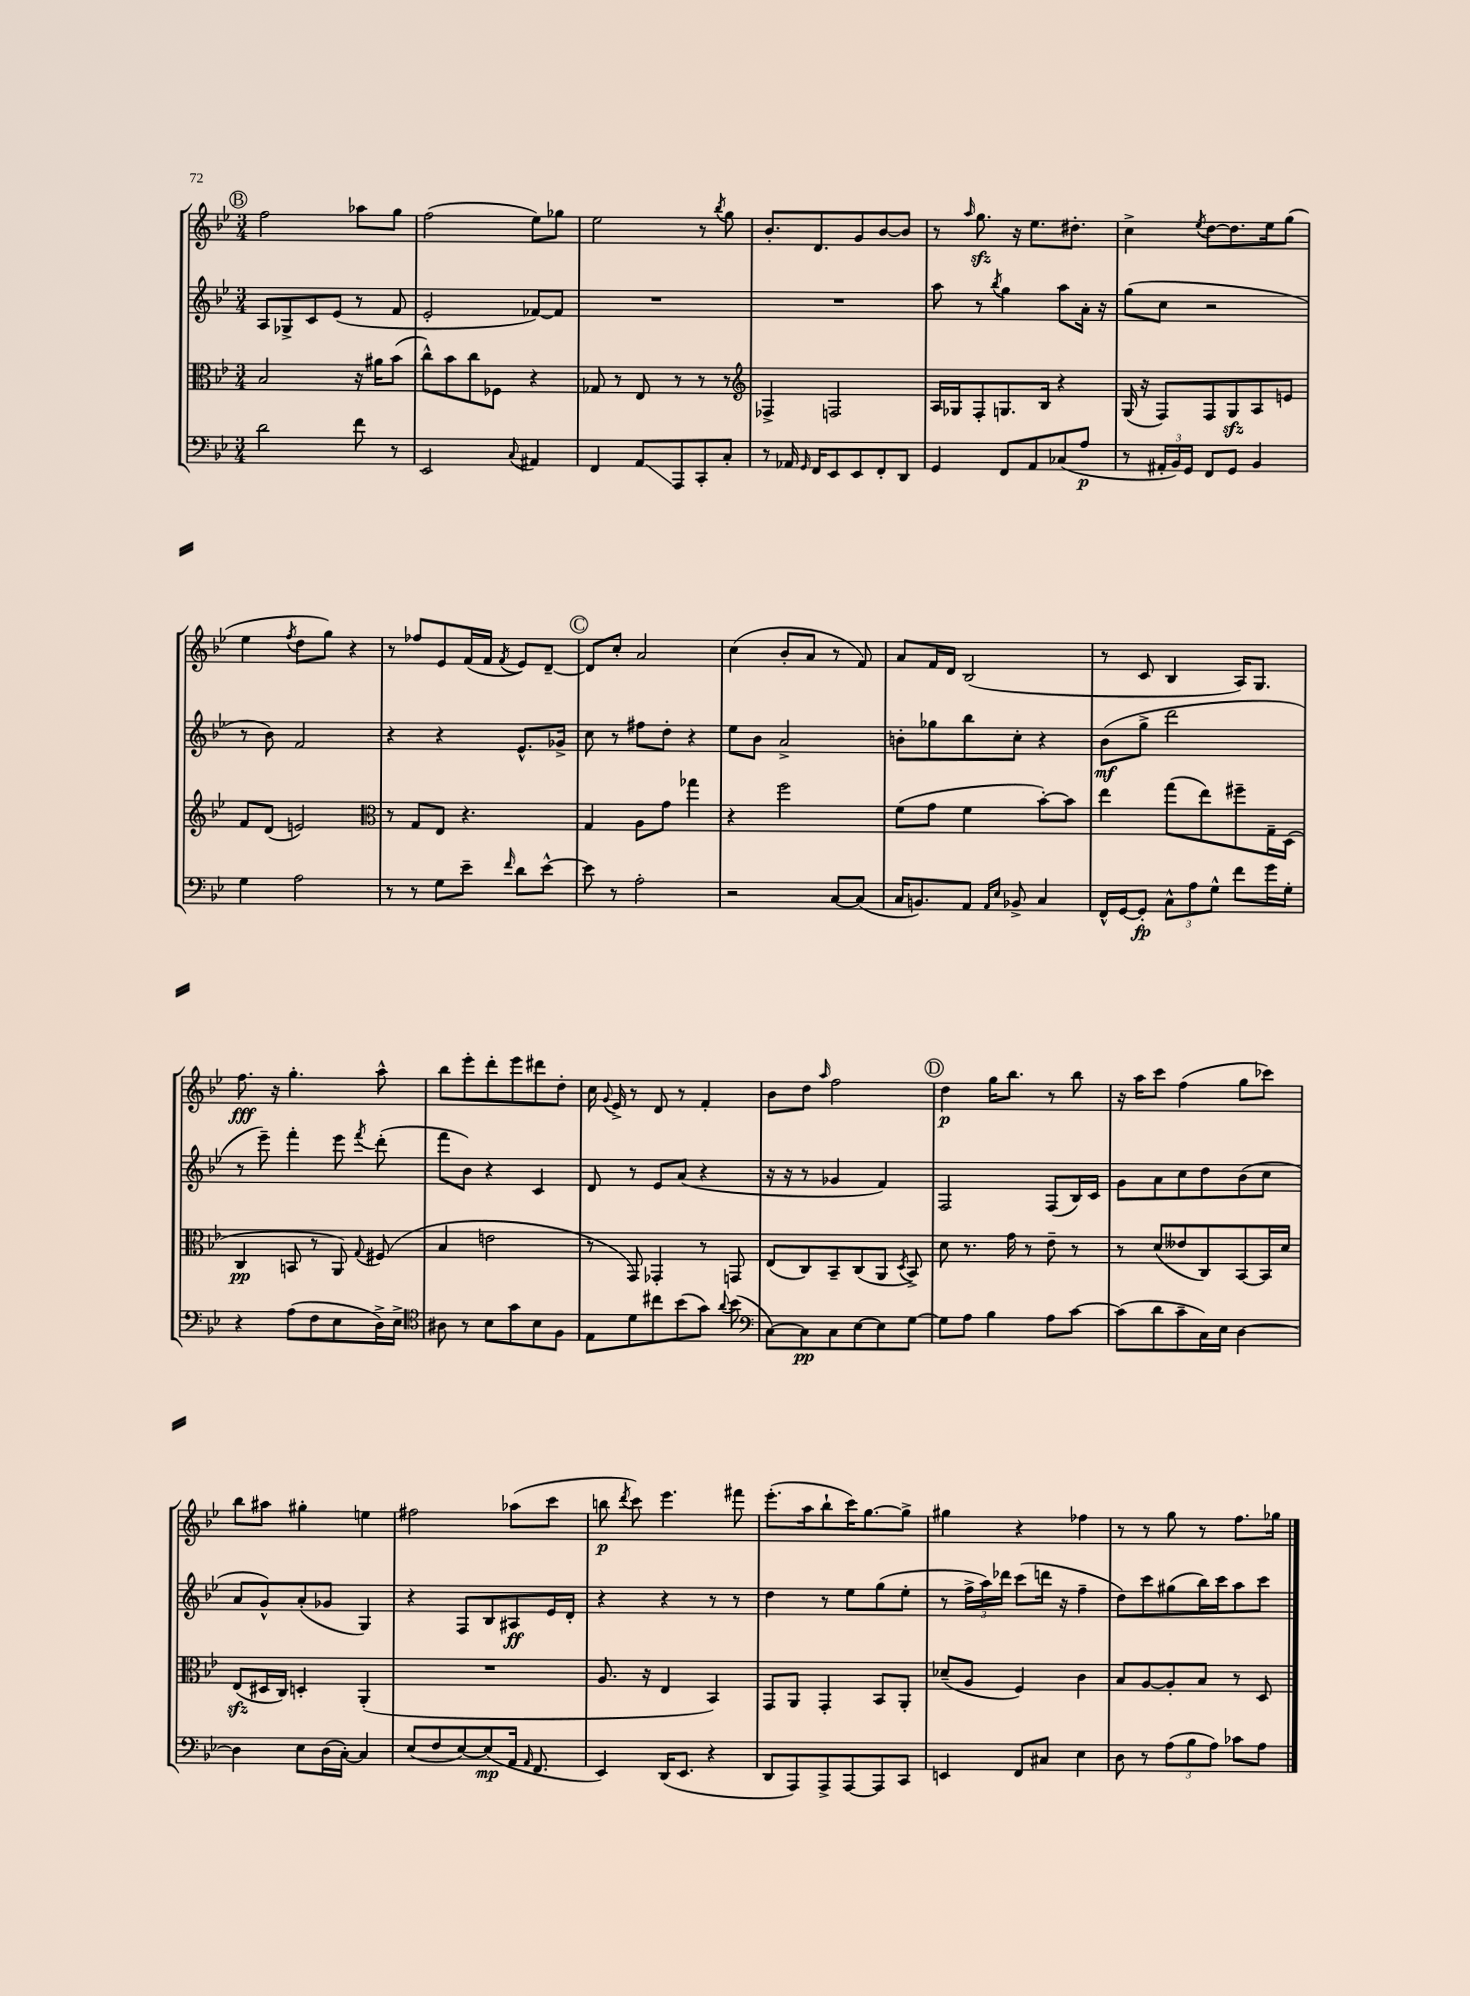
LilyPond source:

<<
\new StaffGroup <<
\new Staff = "s0" {
    \clef treble \key bes \major \numericTimeSignature \time 3/4
    \autoBeamOff \mark \markup { \circle "B" } f''2 aes''8[ g''8] |
    f''2( ees''8[) ges''8] |
    ees''2 r8 \acciaccatura { bes''8 } g''8 |
    bes'8.[-. d'8. g'8 bes'8~ bes'8] |
    r8 \grace { a''16 } g''8.\sfz r16 ees''8.[ dis''8.]-. |
    c''4-> \acciaccatura { ees''8 } d''8[~ d''8. ees''16 g''8]( |
    ees''4 \acciaccatura { f''8 } d''8[ g''8]) r4 |
    r8 fes''8[ ees'8 f'16( f'16] \acciaccatura { f'8 } ees'8[) d'8]~-- |
    \mark \markup { \circle "C" } d'8[ c''8]-. a'2 |
    c''4( bes'8[-. a'8] r8 f'8) |
    a'8[ f'16 d'16] bes2( |
    r8 c'8 bes4 a16[) g8.] |
    f''8.\fff r16 g''4.-. a''8-^ |
    bes''8[ ees'''8-. d'''8-. ees'''8 dis'''8 d''8]-. |
    c''16 \appoggiatura { g'8 } ees'16-> r8 d'8 r8 f'4-. |
    bes'8[ d''8] \grace { a''16 } f''2 |
    \mark \markup { \circle "D" } d''4\p g''16[ bes''8.] r8 bes''8 |
    r16 a''16[ c'''8] f''4( g''8[ ces'''8]) |
    bes''8[ ais''8] gis''4-. e''4 |
    fis''2 aes''8[( c'''8] |
    b''8\p \acciaccatura { d'''8 } c'''8) ees'''4. fis'''8 |
    ees'''8.[-.( a''16 bes''8-! c'''16) g''8.~ g''8]-> |
    gis''4 r4 fes''4 |
    r8 r8 g''8 r8 f''8.[ ges''16] \bar "|." |
}
\new Staff = "s1" {
    \clef treble \key bes \major \numericTimeSignature \time 3/4
    \autoBeamOff \mark \markup { \circle "B" } a8[ ges8-> c'8 ees'8]( r8 f'8 |
    ees'2-. fes'8[~) fes'8] |
    R2. |
    R2. |
    a''8 r8 \acciaccatura { bes''8 } g''4 a''8[ a'16]-. r16 |
    g''8[( c''8] r2 |
    r8 bes'8) f'2 |
    r4 r4 ees'8.[-^ ges'16]-> |
    \mark \markup { \circle "C" } c''8 r8 fis''8[ d''8]-. r4 |
    ees''8[ bes'8] a'2-> |
    b'8[-. ges''8 bes''8 c''8]-. r4 |
    bes'8[\mf( g''8]-> d'''2 |
    r8 ees'''8--) f'''4-. ees'''8 \acciaccatura { f'''8 } d'''8-.( |
    f'''8[ bes'8]) r4 c'4 |
    d'8 r8 ees'8[ a'8]( r4 |
    r16 r16 r8 ges'4 f'4) |
    \mark \markup { \circle "D" } f2 f8[( bes16) c'16] |
    g'8[ a'8 c''8 d''8 bes'8( c''8] |
    a'8[ g'8-^) a'8-.( ges'8] g4) |
    r4 f8[ bes8 ais8\ff ees'16 d'16]-. |
    r4 r4 r8 r8 |
    d''4 r8 ees''8[ g''8( ees''8]-. |
    r8 \tuplet 3/2 { f''16[-> a''16) des'''16] } c'''8[( d'''16] r16 f''4-- |
    d''8[) c'''8 gis''8( bes''16) c'''16 a''8 c'''8] \bar "|." |
}
\new Staff = "s2" {
    \clef alto \key bes \major \numericTimeSignature \time 3/4
    \autoBeamOff \mark \markup { \circle "B" } bes2 r16 ais'16[ bes'8]( |
    c''8[-^) bes'8 c''8 fes8] r4 |
    ges8 r8 ees8 r8 r8 r8 |
    \clef treble fes4-> f2 |
    a16[ ges16 f8-. g8. bes16] r4 |
    g16( r16 f8[) f8 g8\sfz a8 e'8] |
    f'8[ d'8]( e'2) |
    \clef alto r8 g8[ ees8] r4. |
    \mark \markup { \circle "C" } g4 a8[ g'8] ges''4 |
    r4 f''2 |
    f'8[( g'8] f'4 bes'8[~-.) bes'8] |
    ees''4 g''8[( ees''8) fis''8-- g16-- d16]( |
    c4\pp b,8 r8 a,8) \appoggiatura { g8 } fis8( |
    bes4 e'2 |
    r8 g,8) ges,4-. r8 g,8 |
    ees8[( c8) bes,8-- c8( a,8] \acciaccatura { d8 } bes,8->) |
    \mark \markup { \circle "D" } d'8 r8. g'16 r8 ees'8-- r8 |
    r8 d'8[( eeses'8 c8) bes,8~ bes,16 d'16] |
    ees8[\sfz( dis16 c16]) d4-. a,4-.( |
    R2. |
    a8. r16 ees4 bes,4) |
    g,8[ a,8] g,4-. bes,8[ a,8]-. |
    des'8[--( a8] f4) c'4 |
    bes8[ a8~ a8-. bes8] r8 d8 \bar "|." |
}
\new Staff = "s3" {
    \clef bass \key bes \major \numericTimeSignature \time 3/4
    \autoBeamOff \mark \markup { \circle "B" } d'2 f'8 r8 |
    ees,2 \appoggiatura { c8 } ais,4 |
    f,4 a,8[\glissando a,,8 c,8-. c8]-. |
    r8 aes,16 \grace { g,16 } f,16[ ees,8 ees,8 f,8-. d,8] |
    g,4 f,8[ a,8 ces8( a8]\p |
    r8 \tuplet 3/2 { ais,16[-. bes,16) g,16] } f,8[ g,8] bes,4 |
    g4 a2 |
    r8 r8 g8[ ees'8]-- \grace { f'16 } d'8[ ees'8]~-^ |
    \mark \markup { \circle "C" } ees'8 r8 a2-. |
    r2 c8[~ c8]( |
    c16[ b,8.) a,8] \grace { a,16[ ees16] } bes,8-> c4 |
    f,16[-^ g,16~ g,8]-.\fp \tuplet 3/2 { c8[-^ a8 g8]-^ } f'8[ g'16 g16]-. |
    r4 a8[( f8 ees8 d16->) ees16]-> |
    \clef tenor ais8 r8 bes8[ g'8 bes8 f8] |
    ees8[ d'8 cis''8 bes'8( g'8]) \appoggiatura { a'8 } bes'8( |
    \clef bass c8[~) c8\pp c8 ees8~ ees8 g8]~ |
    \mark \markup { \circle "D" } g8[ a8] bes4 a8[ c'8]~ |
    c'8[( d'8 c'8-- c16) ees16] d4~ |
    d4 ees8[ d16( c16]~-.) c4 |
    ees8[( f8 ees8~) ees8\mp( a,16] \grace { a,16 } f,8. |
    ees,4) d,16[( ees,8.] r4 |
    d,8[ a,,8) a,,8-> a,,8~ a,,8 c,8] |
    e,4 f,8[ cis8] ees4 |
    d8 r8 \tuplet 3/2 { a8[( bes8 a8]) } ces'8[ a8] \bar "|." |
}
>>
>>
\layout { \context { \Score \remove "Bar_number_engraver" } }
